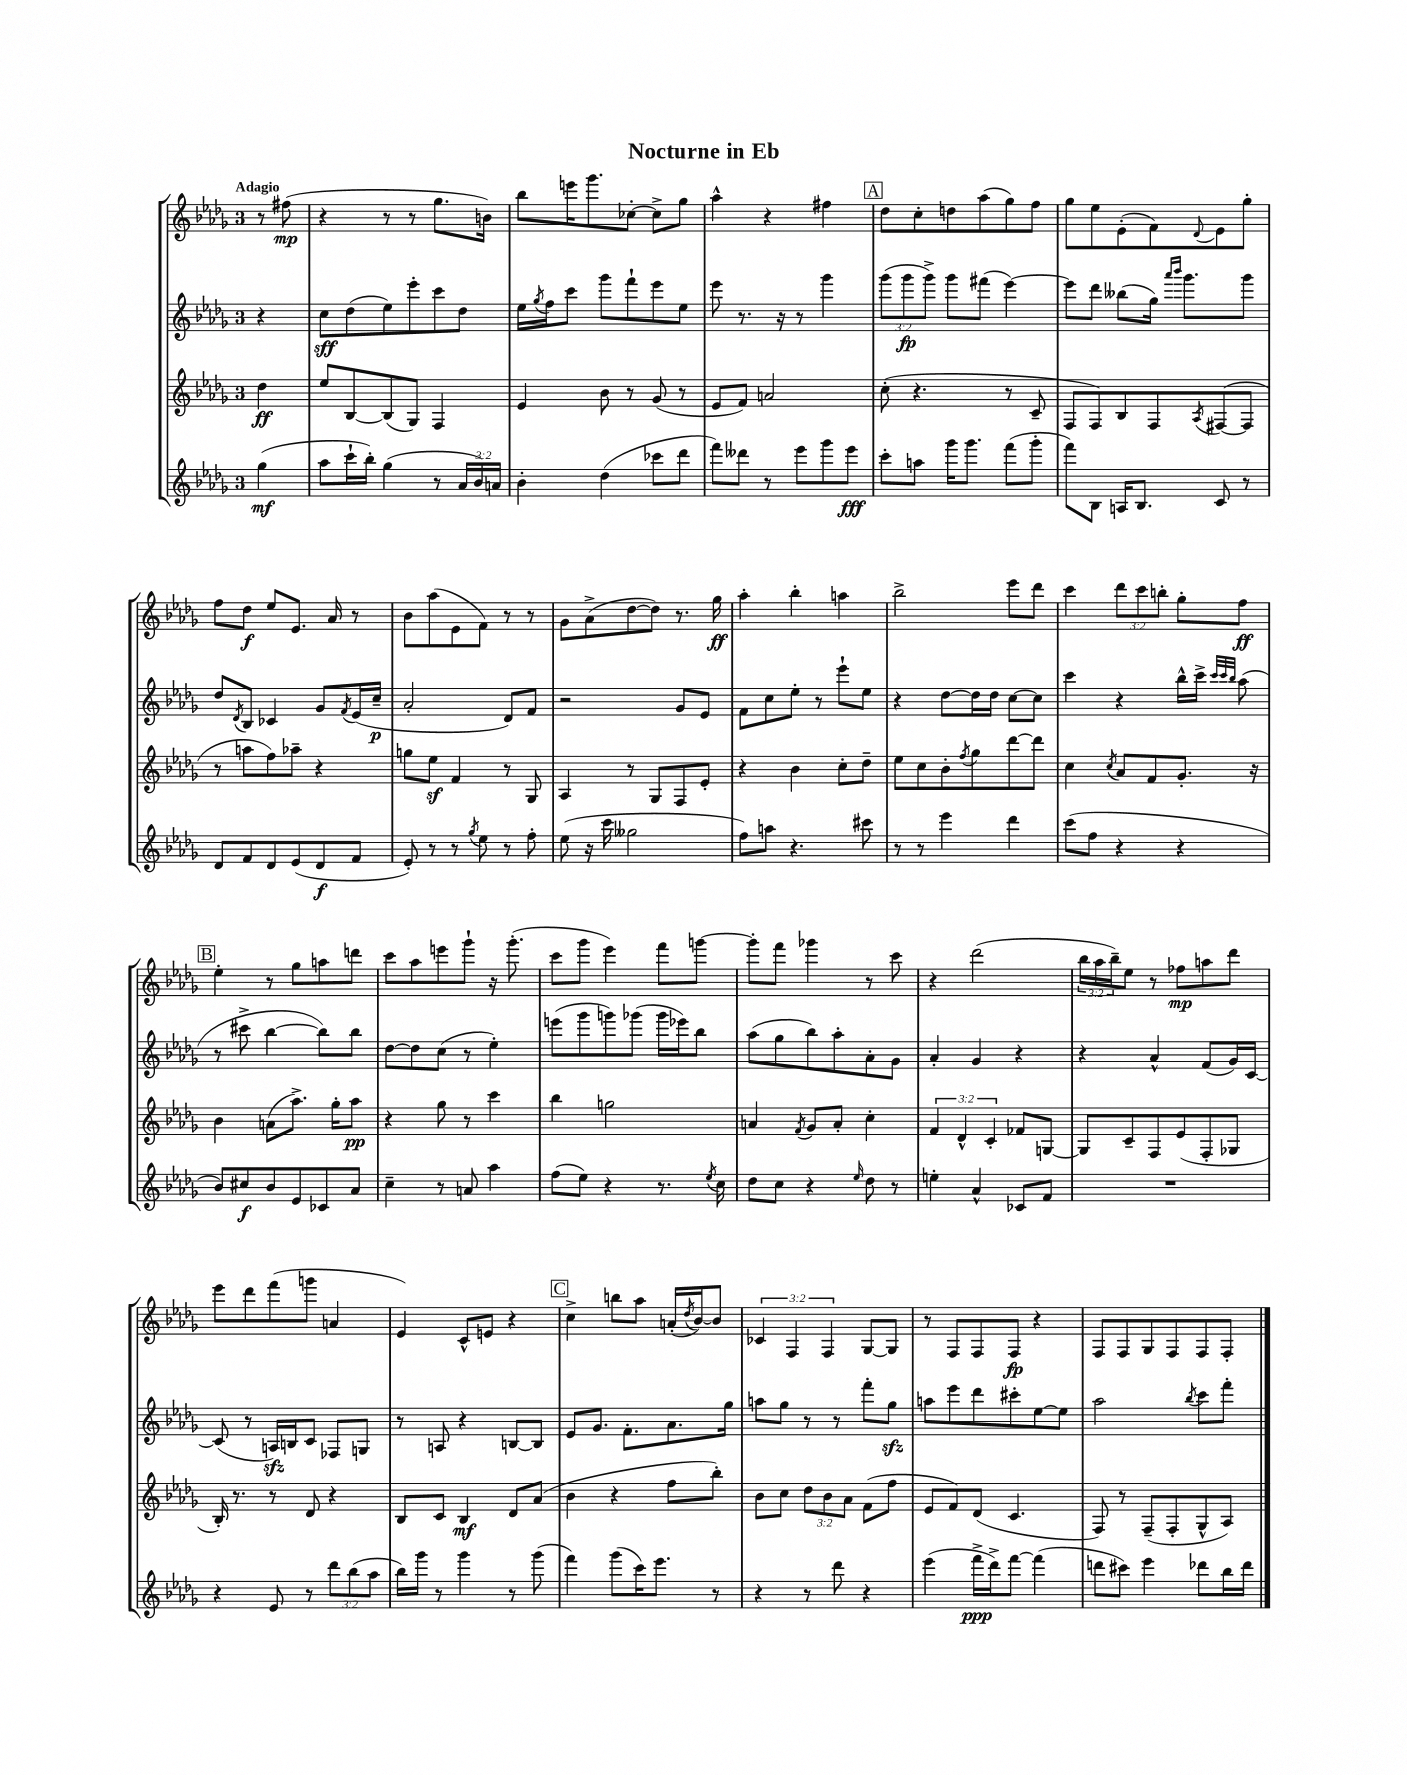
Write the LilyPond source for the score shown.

\header { title = "Nocturne in Eb" }
<<
\new StaffGroup <<
\new Staff = "s0" {
    \clef treble \key des \major \once \override Staff.TimeSignature.style = #'single-digit \time 3/4 \override Staff.TupletNumber.text = #tuplet-number::calc-fraction-text \partial 4 \tempo "Adagio"
    r8 fis''8\mp( |
    r4 r8 r8 ges''8. b'16) |
    bes''8 e'''16 ges'''8. ces''8~-. ces''8-> ges''8 |
    aes''4-^ r4 fis''4 |
    \mark \markup { \box "A" } des''8 c''8-. d''8 aes''8( ges''8) f''8 |
    ges''8 ees''8 ees'8-.( f'8) \appoggiatura { des'8 } ees'8 ges''8-. |
    f''8 des''8\f ees''8 ees'8. aes'16 r8 |
    bes'8 aes''8( ees'8 f'8) r8 r8 |
    ges'8 aes'8->( des''8~ des''8) r8. ges''16\ff |
    aes''4-. bes''4-. a''4 |
    bes''2-> ees'''8 des'''8 |
    c'''4 \tuplet 3/2 { des'''8 c'''8 b''8-. } ges''8-. f''8\ff |
    \mark \markup { \box "B" } ees''4-. r8 ges''8 a''8 d'''8 |
    c'''8 aes''8 e'''8 ges'''8-! r16 ges'''8.-.( |
    c'''8 ges'''8 ees'''4) f'''8 g'''8~ |
    g'''8-. f'''8 ges'''4 r8 c'''8 |
    r4 des'''2( |
    \tuplet 3/2 { bes''16 aes''16 bes''16--) } ees''8 r8 fes''8\mp a''8 des'''8 |
    ees'''8 des'''8 f'''8( g'''8 a'4 |
    ees'4) c'8-^ e'8 r4 |
    \mark \markup { \box "C" } c''4-> b''8 aes''8 a'16-.( \acciaccatura { des''8 } bes'16~) bes'8 |
    \tuplet 3/2 { ces'4 f4 f4 } ges8~ ges8 |
    r8 f8 f8 f8\fp r4 |
    f8 f8 ges8 f8 f8 f8-. \bar "|." |
}
\new Staff = "s1" {
    \clef treble \key des \major \once \override Staff.TimeSignature.style = #'single-digit \time 3/4 \override Staff.TupletNumber.text = #tuplet-number::calc-fraction-text \partial 4
    r4 |
    c''8\sff des''8( ees''8) ees'''8-. c'''8 des''8 |
    ees''16 \acciaccatura { ges''8 } f''16 c'''8 ges'''8 f'''8-! ees'''8 ees''8 |
    ees'''8 r8. r16 r8 ges'''4 |
    \mark \markup { \box "A" } \tuplet 3/2 { ges'''8( ges'''8\fp ges'''8->) } ges'''8 fis'''8( ees'''4~) |
    ees'''8 des'''8 beses''8( ges''16) \grace { aes'''16 bes'''16 } ges'''8. ges'''8 |
    des''8 \acciaccatura { des'8 } bes8 ces'4 ges'8 \acciaccatura { f'8 } ees'16( c''16--\p |
    aes'2-. des'8) f'8 |
    r2 ges'8 ees'8 |
    f'8 c''8 ees''8-. r8 ees'''8-! ees''8 |
    r4 des''8~ des''16 des''16 c''8~ c''8 |
    c'''4 r4 bes''16-^ c'''16-> \grace { c'''32 c'''32 bes''32 } aes''8( |
    \mark \markup { \box "B" } r8 cis'''8-> bes''4~ bes''8) bes''8 |
    des''8~ des''8 c''8( r8 ees''4-.) |
    e'''8( ges'''8 g'''8) ges'''8( ges'''16 ees'''16) bes''8 |
    aes''8( ges''8 bes''8) aes''8-. aes'8-. ges'8 |
    aes'4-. ges'4 r4 |
    r4 aes'4-^ f'8( ges'16) c'16~ |
    c'8( r8 a16\sfz) b16 c'8 fes8 g8 |
    r8 a8 r4 b8~ b8 |
    \mark \markup { \box "C" } ees'8 ges'8. f'8.-. aes'8. ges''16 |
    a''8 ges''8 r8 r8 f'''8-. ges''8\sfz |
    a''8 ees'''8 des'''8 cis'''8-. ees''8~ ees''8 |
    aes''2 \acciaccatura { bes''8 } c'''8 f'''8-. \bar "|." |
}
\new Staff = "s2" {
    \clef treble \key des \major \once \override Staff.TimeSignature.style = #'single-digit \time 3/4 \override Staff.TupletNumber.text = #tuplet-number::calc-fraction-text \partial 4
    des''4\ff |
    ees''8 bes8~ bes8( ges8) f4 |
    ees'4 bes'8 r8 ges'8( r8 |
    ees'8 f'8) a'2 |
    \mark \markup { \box "A" } c''8-.( r4. r8 c'8-- |
    f8 f8) bes8 f8 \acciaccatura { aes8 } fis8~( fis8 |
    r8 a''8 f''8) aes''8-- r4 |
    g''8 ees''8\sf f'4 r8 ges8 |
    aes4 r8 ges8 f8 ees'8-. |
    r4 bes'4 c''8-. des''8-- |
    ees''8 c''8 bes'8-. \acciaccatura { f''8 } ges''8 des'''8~ des'''8 |
    c''4 \acciaccatura { c''8 } aes'8 f'8 ges'8.-. r16 |
    \mark \markup { \box "B" } bes'4 a'8( aes''8.->) ges''16-. aes''8\pp |
    r4 ges''8 r8 c'''4 |
    bes''4 g''2 |
    a'4 \acciaccatura { f'8 } ges'8 a'8-. c''4-. |
    \tuplet 3/2 { f'4 des'4-^ c'4-. } fes'8 g8~ |
    g8 c'8-- f8 ees'8( f8-. ges8 |
    bes16-.) r8. r8 des'8 r4 |
    bes8 c'8 bes4\mf des'8 aes'8( |
    \mark \markup { \box "C" } bes'4 r4 f''8 bes''8-.) |
    bes'8 c''8 \tuplet 3/2 { des''8 bes'8 aes'8 } f'8( f''8 |
    ees'8 f'8) des'8( c'4. |
    f8) r8 f8--( f8-. ges8-^ aes8) \bar "|." |
}
\new Staff = "s3" {
    \clef treble \key des \major \once \override Staff.TimeSignature.style = #'single-digit \time 3/4 \override Staff.TupletNumber.text = #tuplet-number::calc-fraction-text \partial 4
    ges''4\mf( |
    aes''8 c'''16-! bes''16-.) ges''4( r8 \tuplet 3/2 { aes'16 bes'16) a'16 } |
    bes'4-. des''4( ces'''8 des'''8 |
    f'''8) deses'''8 r8 ees'''8 ges'''8 ees'''8\fff |
    \mark \markup { \box "A" } c'''8-. a''8 ges'''16 ges'''8. f'''8( ges'''8-. |
    f'''8) bes8 a16 bes8. c'8 r8 |
    des'8 f'8 des'8 ees'8( des'8\f f'8 |
    ees'8-.) r8 r8 \acciaccatura { ges''8 } ees''8 r8 f''8-. |
    ees''8( r16 c'''16 geses''2 |
    f''8) a''8 r4. cis'''8 |
    r8 r8 ees'''4 des'''4 |
    c'''8( f''8 r4 r4 |
    \mark \markup { \box "B" } bes'8) cis''8\f bes'8 ees'8 ces'8 aes'8 |
    c''4-- r8 a'8 aes''4 |
    f''8( ees''8) r4 r8. \acciaccatura { ees''8 } c''16 |
    des''8 c''8 r4 \grace { ees''16 } des''8 r8 |
    e''4-. aes'4-^ ces'8 f'8 |
    R2. |
    r4 ees'8 r8 \tuplet 3/2 { des'''8 bes''8( aes''8 } |
    bes''16) ges'''16 r8 ges'''4 r8 ges'''8( |
    \mark \markup { \box "C" } f'''4) ges'''8( c'''16) ees'''8. r8 |
    r4 r8 des'''8 r4 |
    ees'''4( f'''16->\ppp des'''16->) f'''8~ f'''4( |
    d'''8 cis'''8) ees'''4 des'''8 bes''16 des'''16 \bar "|." |
}
>>
>>
\layout { \context { \Score \remove "Bar_number_engraver" } }
